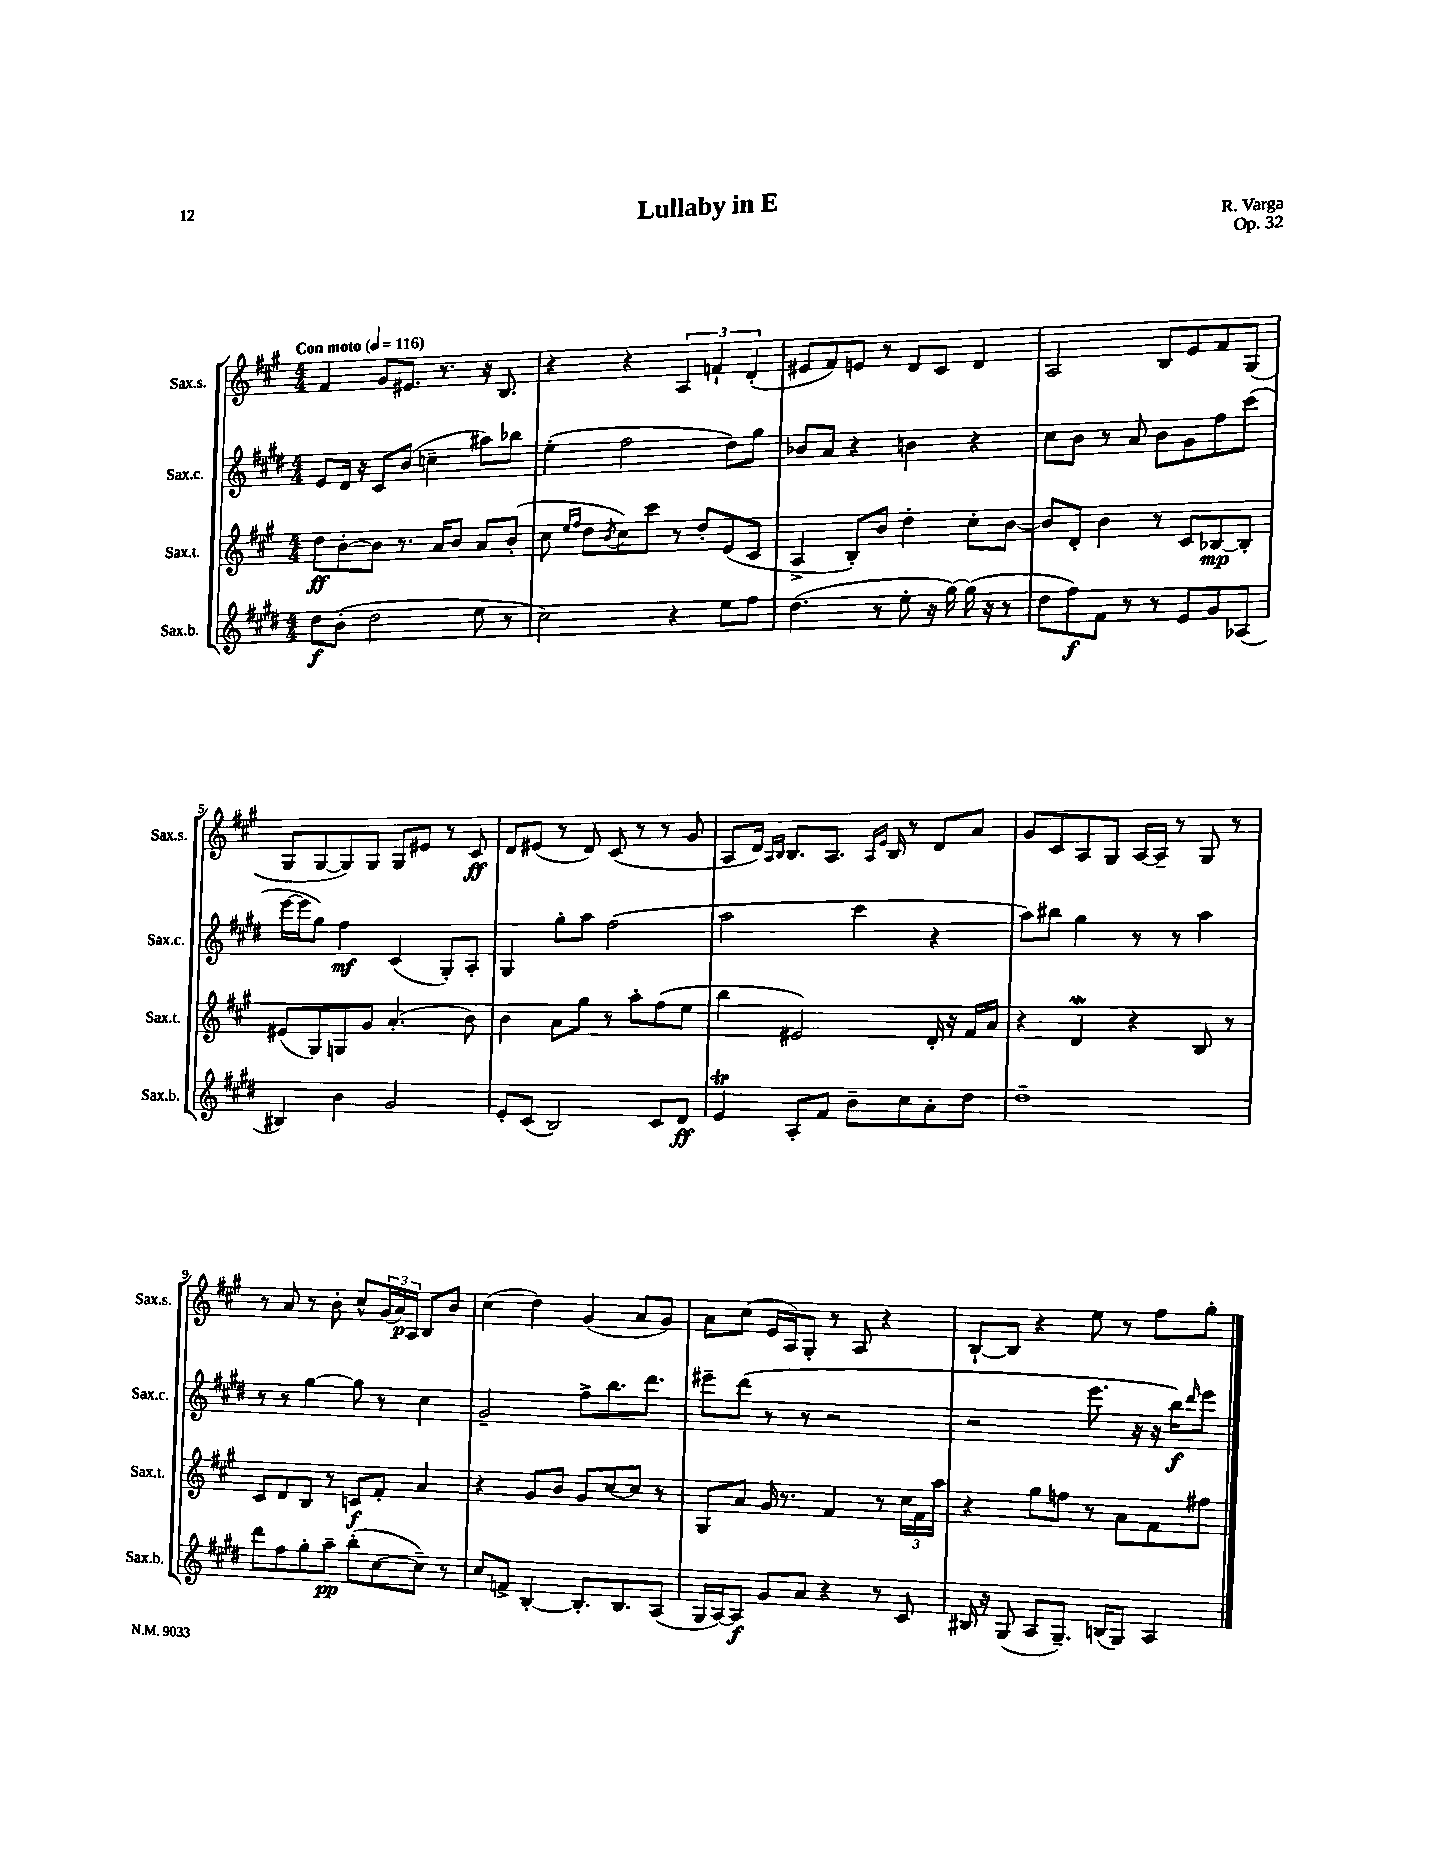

**kern	**kern	**kern	**kern
*staff4	*staff3	*staff2	*staff1
*clefG2	*clefG2	*clefG2	*clefG2
*k[f#c#g#d#]	*k[f#c#g#]	*k[f#c#g#d#]	*k[f#c#g#]
*M4/4	*M4/4	*M4/4	*M4/4
*MM116	*MM116	*MM116	*MM116
8dd#	8dd	8e	4f#
(8b'	[8b'	16d#	.
.	.	16r	.
2dd#	8b]	8c#	8g#
.	8.r	(8b	8.e#
.	.	4cc~	.
.	16a	.	8.r
.	8b	.	.
8ee	8a	8aa#)	16r
.	.	.	8.B
8r	(8b'	8bb-	.
=	=	=	=
2cc#)	8cc#	(4ee'	4r
.	16qqee	.	.
.	16qqff#	.	.
.	8dd	.	.
.	8qb	.	.
.	8cc#)	2ff#	4r
.	8ccc#	.	.
4r	8r	.	6A
.	8dd'	.	.
.	.	.	6f`
8ee	(8e	8dd#)	.
.	.	.	(6d'
8ff#	8c#	8gg#	.
=	=	=	=
(4.dd#	4A^	8b-	8e#
.	.	8a	8f#)
.	8B')	4r	8e
8r	8b	.	8r
8ee'	4dd'	4b	8d
16r	.	.	8c#
[16gg#)	.	.	.
(16gg#]	8cc#'	4r	4d
16r	.	.	.
8r	[8b	.	.
=	=	=	=
8dd#	8b]	8cc#	2A
8ff#)	8d'	8b	.
8f#	4b	8r	.
8r	.	8a	.
8r	8r	8b	8B
8e	8c#	8g#	8e
8g#	[8B-	8ff#	8f#
(8A-	8B-']	(8ccc#	(8G#
=	=	=	=
4B#)	(8e#	[16eee	8G#
.	.	16eee]	.
.	8G#)	8gg#)	[8G#
4b	8G	4ff#	8G#])
.	8g#	.	8G#
2g#	(4.a'	(4c#	8G#
.	.	.	8e#
.	.	8G#')	8r
.	8b)	8A'	8c#
=	=	=	=
8e'	4b	4G#	8d
(8c#	.	.	(8e#
2B)	8a	8gg#'	8r
.	8gg#	8aa	8d)
.	8r	(2ff#	(8c#
.	8aa'	.	8r
8c#	(8ff#	.	8r
8d#	8ee	.	8g#
=	=	=	=
4e	4bb	2aa	8A
.	.	.	16d)
.	.	.	16qqA
.	.	.	16qqB
.	.	.	8.B
8A'	2e#)	.	.
8f#	.	.	8.A
8b~	.	4ccc#	.
.	.	.	16qqA
.	.	.	16qqe
.	.	.	16B
8cc#	.	.	8r
8a'	16d'	4r	8d
.	16r	.	.
8dd#	16f#	.	8a
.	16a	.	.
=	=	=	=
1dd#~	4r	8aa)	8g#
.	.	8bb#	8c#
.	4d	4gg#	8A
.	.	.	8G#
.	4r	8r	[16A
.	.	.	16A~]
.	.	8r	8r
.	8B	4aa	8G#
.	8r	.	8r
=	=	=	=
8ddd#	8c#	8r	8r
8ff#	8d	8r	8a
8gg#'	8B	[4gg#	8r
8aa~	8r	.	8b'
(8bb'	8c	8gg#]	8cc#^^
[8cc#	8f#'	8r	(24g#
.	.	.	24a)
.	.	.	24A
8cc#~])	4a	4cc#	8B
8r	.	.	8b
=	=	=	=
8cc#	4r	2g#~	(4cc#
8f^	.	.	.
[4B'	8g#	.	4dd)
.	8b	.	.
8.B']	8g#	8ff#^	(4g#
.	[8cc#	8.bb	.
8.B	.	.	.
.	8cc#]	.	8a
.	.	8.ddd#	.
(8A	8r	.	8g#)
=	=	=	=
16G#	8G#	8eee#~	8a
[16A)	.	.	.
8A]	8a	(8ddd#	(8cc#
8g#	16g#	8r	16e
.	8.r	.	16A)
8a	.	8r	8G#'
4r	4f#	2r	8r
.	.	.	8A
8r	8r	.	4r
8c#	24cc#	.	.
.	24f#	.	.
.	24aa	.	.
=	=	=	=
16B#	4r	2r	[8B`
16r	.	.	.
(8G#	.	.	8B]
8A	8gg#	.	4r
8.G#~)	8ff	.	.
.	8r	8.eee	8ee
(16B	.	.	.
8G#)	8a	.	8r
.	.	16r	.
4A	8f#	16r	8ff#
.	.	16bb)	.
.	.	16qqddd#	.
.	8ff#	8eee	8gg#'
==	==	==	==
*-	*-	*-	*-
